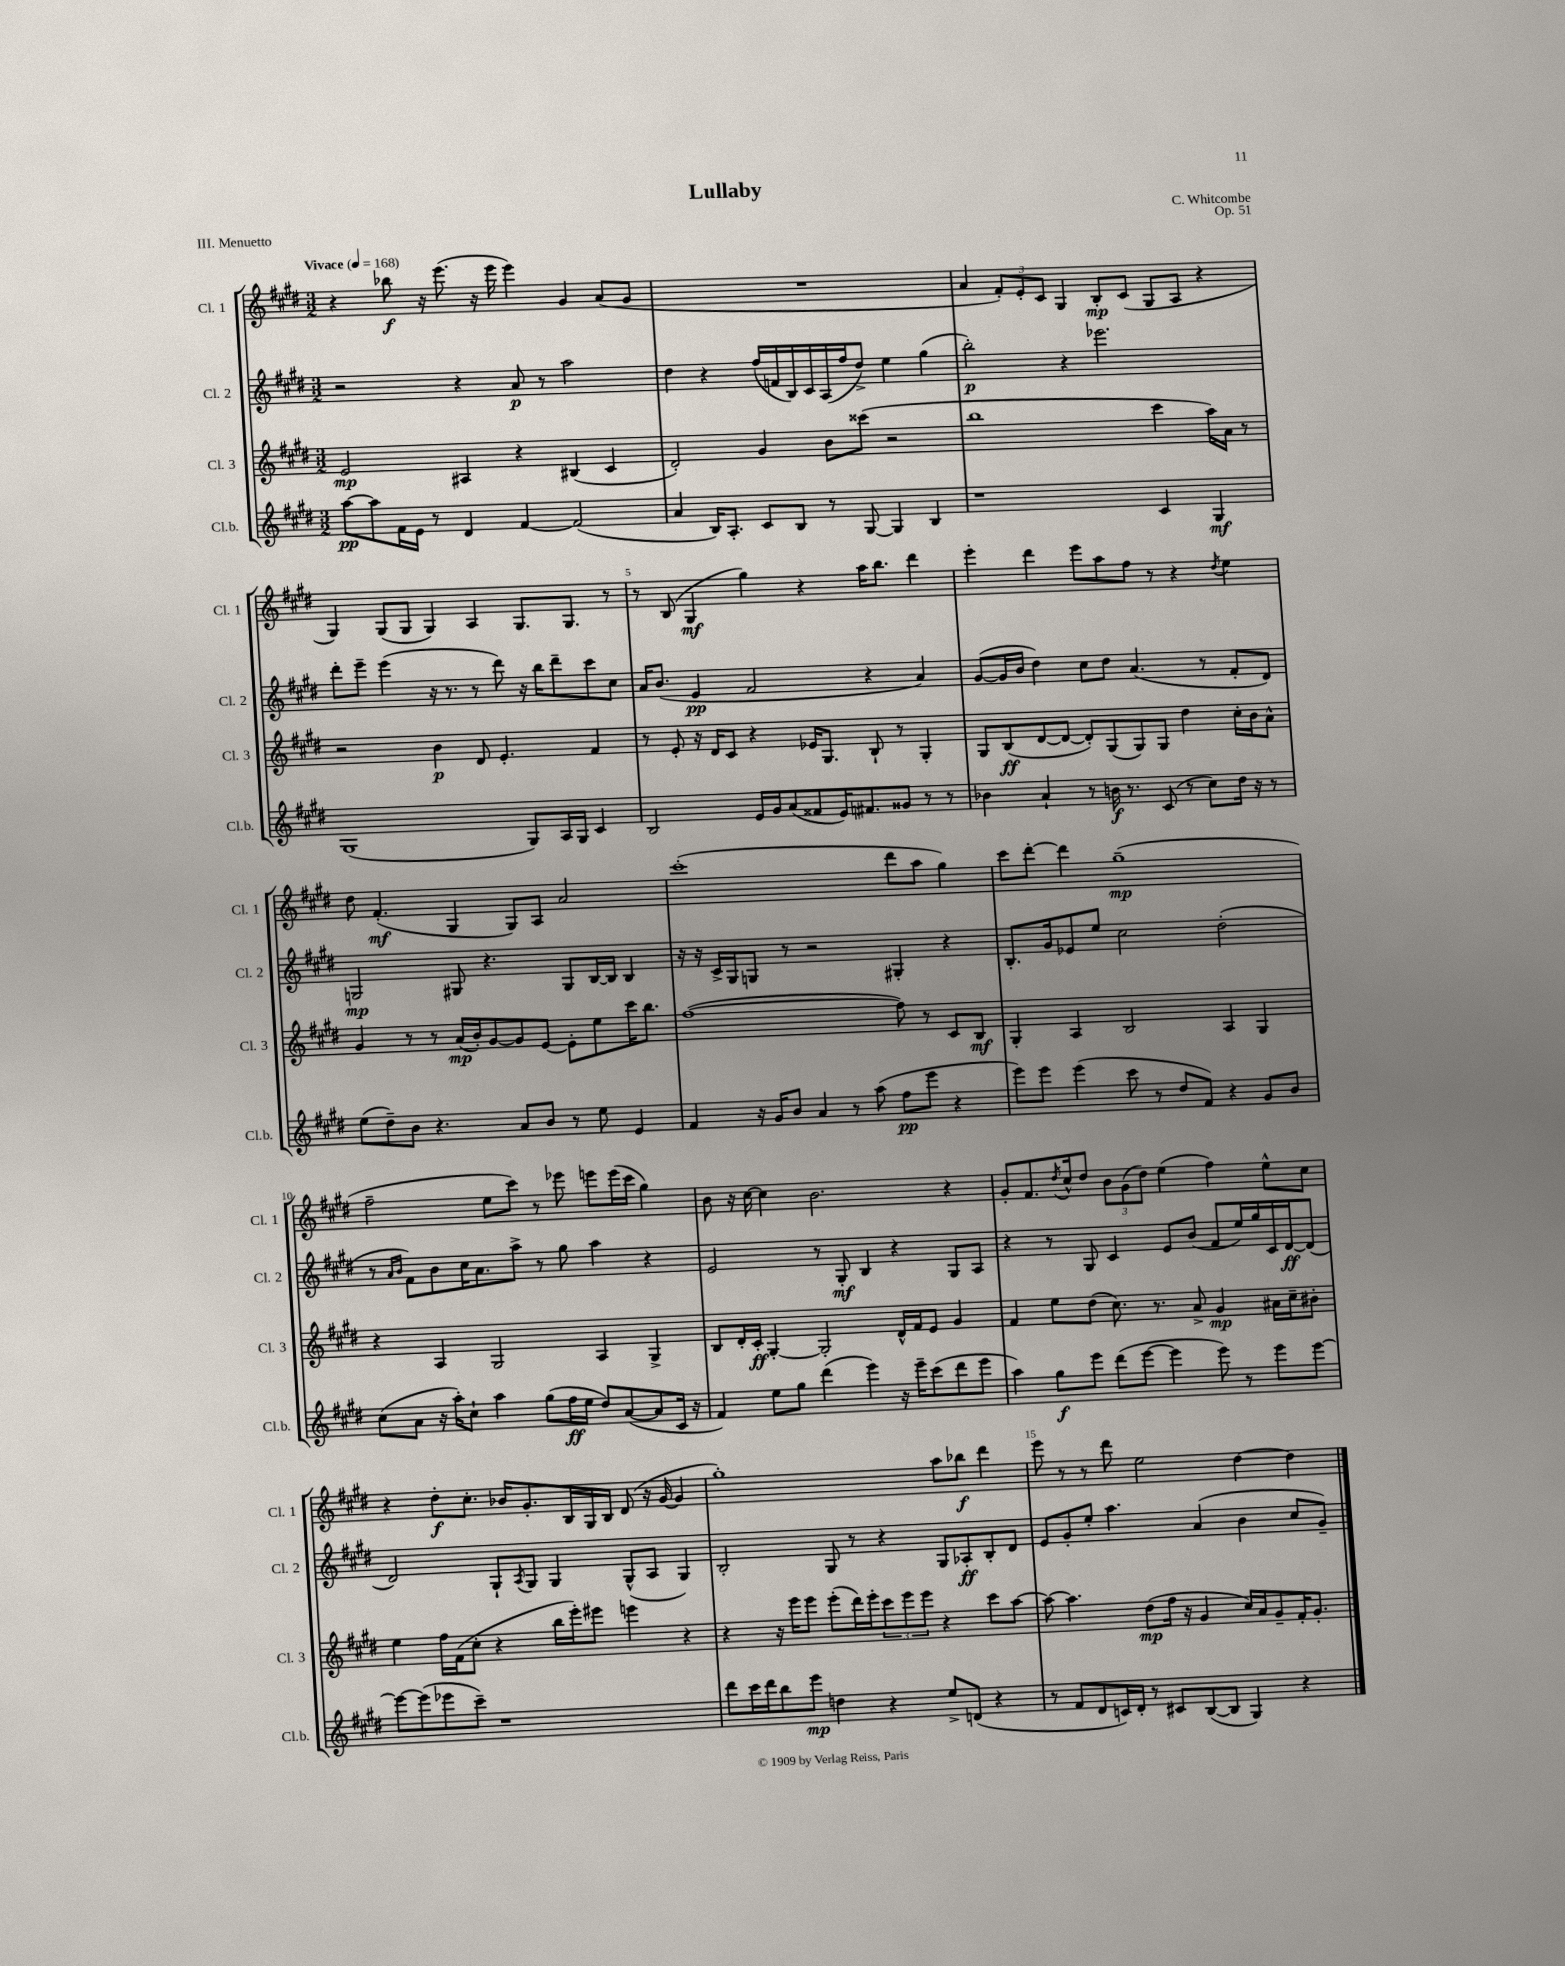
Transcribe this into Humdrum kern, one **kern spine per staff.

**kern	**kern	**kern	**kern
*staff4	*staff3	*staff2	*staff1
*clefG2	*clefG2	*clefG2	*clefG2
*k[f#c#g#d#]	*k[f#c#g#d#]	*k[f#c#g#d#]	*k[f#c#g#d#]
*M3/2	*M3/2	*M3/2	*M3/2
*MM168	*MM168	*MM168	*MM168
[8aa	2e	2r	4r
8aa]	.	.	.
16f#	.	.	8bb-
16e	.	.	.
8r	.	.	16r
.	.	.	(8.eee
4d#	4A#	4r	.
.	.	.	16r
.	.	.	16eee
[4f#	4r	8a	4eee)
.	.	8r	.
(2f#]	(4B#	2aa	4g#
.	4c#	.	(8a
.	.	.	8g#
=	=	=	=
4a	2d#')	4dd#	1.r
16B)	.	4r	.
8.A'	.	.	.
8c#	4g#	(16ff#	.
.	.	16f	.
8B	.	16B)	.
.	.	16c#	.
8r	8b	(16A	.
.	.	16ff#	.
[8G#	(8ccc##	8dd#^)	.
4G#]	2r	4ee	.
4B	.	(4gg#	.
=	=	=	=
1r	1bb	2bb')	4a
.	.	.	12f#')
.	.	.	12e'
.	.	.	12c#
.	.	4r	4G#
.	.	2.eee-	8B'
.	.	.	(8c#
4c#	4ccc#	.	8G#
.	.	.	8A
4G#	16aa)	.	4r
.	16a	.	.
.	8r	.	.
=	=	=	=
(1G#	2r	8ddd#'	4G#)
.	.	8eee~	.
.	.	(4eee	(8G#
.	.	.	8G#
.	4b	16r	4G#)
.	.	8.r	.
.	8d#	8r	4A
.	4.e'	8ddd#)	.
8G#)	.	16r	8.G#
.	.	16bb	.
16A	.	8ddd#~	.
16G#	.	.	8.G#
4c#	4f#	8ccc#	.
.	.	8cc#	8r
=	=	=	=
2B	8r	16a	8r
.	.	(8.b	.
.	8e'	.	(8B
.	16r	4e	4G#
.	16d#	.	.
.	8c#	.	.
16e	4r	2f#	4gg#)
16g#	.	.	.
(8a	.	.	.
8f##	16e-	.	4r
.	8.G#	.	.
16e)	.	.	.
8.f#	.	.	.
.	8B`	4r	16aa
.	.	.	8.bb
8g##	8r	.	.
8r	4G#'	4a)	4ddd#
8r	.	.	.
=	=	=	=
4b-	8G#	([8g#	4eee'
.	(8B	16g#]	.
.	.	16b	.
4a`	[8d#	4dd#)	4ddd#
.	8d#_	.	.
8r	8d#'])	8cc#	8eee
16b	(8G#	8dd#	8aa
8.r	.	.	.
.	8G#)	(4.a	8ff#
(8c#	8G#	.	8r
8r	4dd#	.	4r
8cc#)	.	8r	.
.	.	.	8qdd#
16dd#	16cc#'	8f#'	4ee
16r	16b	.	.
8r	8a^^	8d#)	.
=	=	=	=
(8ee	4g#	2G	8dd#
8dd#~)	.	.	(4.f#'
8b	8r	.	.
4.r	8r	.	.
.	(16a	8G#	4G#
.	16b')	.	.
.	[8g#	4.r	.
8a	8g#]	.	8G#)
8b	[8e	.	8A
8r	8e']	8G#	2a
8ee	8ee	[16B	.
.	.	16B]	.
4e	16ccc#	4B	.
.	8.bb	.	.
=	=	=	=
4f#	([1ff#	16r	(1ccc#'
.	.	16r	.
.	.	16c#^	.
.	.	16G#	.
16r	.	8G	.
16g#	.	.	.
8b	.	8r	.
4a	.	2r	.
8r	.	.	.
(8aa	.	.	.
8ff#	8ff#])	4G#'	8ddd#
8eee	8r	.	8aa
4r	8c#	4r	4gg#)
.	8B	.	.
=	=	=	=
8eee)	4G#'	8.B'	8ccc#
8eee	.	.	[8ddd#'
.	.	16g#	.
(4eee	4A	8e-	4ddd#]
.	.	8ee	.
8ccc#	2B	2cc#	(1gg#~
8r	.	.	.
8dd#	.	.	.
8f#)	.	.	.
4r	4A	(2dd#'	.
8g#	4G#	.	.
8b	.	.	.
=	=	=	=
(8cc#	4r	8r	2ff#~
.	.	16qqa	.
.	.	16qqb	.
8a	.	8f#)	.
16r	4A	8b	.
16aa')	.	.	.
8cc#`	.	16cc#	.
.	.	8.a	.
4aa	2G#	.	8ee
.	.	8aa^	8ccc#)
(8gg#	.	8r	8r
16ff#	.	8gg#	8eee-
16ee	.	.	.
8dd#)	4A	4aa	8eee
([8a	.	.	(16eee
.	.	.	16ccc#
8a]	4G#^	4r	4gg#)
16c#	.	.	.
16r	.	.	.
=	=	=	=
4f#)	8B	2e	8b
.	16d#'	.	16r
.	16c#'	.	[16cc#
8ee	[4G#'	.	4cc#]
8gg#	.	.	.
(4ddd#	2G#']	8r	2.b
.	.	8G#'	.
4eee)	.	4B	.
16r	16d#^^	4r	.
16eee~	16f#	.	.
(8ccc#	8e	.	.
8ddd#	4g#	8G#	4r
8eee	.	8A	.
=	=	=	=
4aa)	4f#	4r	8g#'
.	.	.	8.f#
8gg#	8ee	8r	.
.	.	.	8qdd#
.	.	.	16cc#^^
8eee	(8dd#	8G#	8dd#
(8ddd#	8.cc#)	4c#	12b
.	.	.	(12g#
[8eee	.	.	.
.	.	.	12dd#)
.	8.r	.	.
4eee]	.	8e	(4ee
.	8a^	(8b	.
8eee)	4g#	8f#	4ff#)
8r	.	16ee)	.
.	.	16gg#	.
8eee	16a#	16c#	8ee^^
.	16cc#~	[16d#	.
[8eee	8b#'	(8d#]	8cc#
=	=	=	=
8eee_	4ee	2d#)	4r
(8eee]	.	.	.
8eee-	16ff#	.	8dd#'
.	(16f#	.	.
8ccc#~)	8cc#'	.	8.cc#'
1r	4r	8G#`	.
.	.	.	16b-
.	.	8qA	.
.	.	8G#	8.g#'
.	16bb	4G#	.
.	16eee')	.	16B
.	8eee#	.	16G#
.	.	.	16B
.	4eee	(8G#^^	(8d#
.	.	8A	16r
.	.	.	[16g#
.	4r	4G#)	4g#]
=	=	=	=
8ddd#	4r	2B'	1gg#')
16ccc#	.	.	.
16ddd#	.	.	.
8bb	16r	.	.
.	16eee	.	.
8eee	8eee	.	.
4dd	(8eee'	8G#	.
.	16ddd#)	8r	.
.	16eee'	.	.
4r	12ccc#	4r	.
.	12eee	.	.
.	12eee	.	.
8ee^	4r	8G#	8aa
(8d	.	8A-'	8bb-
4r	8ccc#	8B'	4ddd#
.	[8aa	8d#	.
=	=	=	=
8r	8aa_	8e	8eee
8f#	4.aa]	8g#'	8r
8d#	.	8ee'	8r
16c)	.	4.aa	8ddd#
16d#'	.	.	.
8r	(8dd#	.	2ee
8c#	16ff#	.	.
.	16r	.	.
([8B	4g#	(4a	.
8B]	.	.	.
4G#)	16cc#)	4b	[4dd#
.	16a	.	.
.	8g#~	.	.
4r	16f#'	8cc#	4dd#]
.	8.g#'	.	.
.	.	8g#~)	.
==	==	==	==
*-	*-	*-	*-
